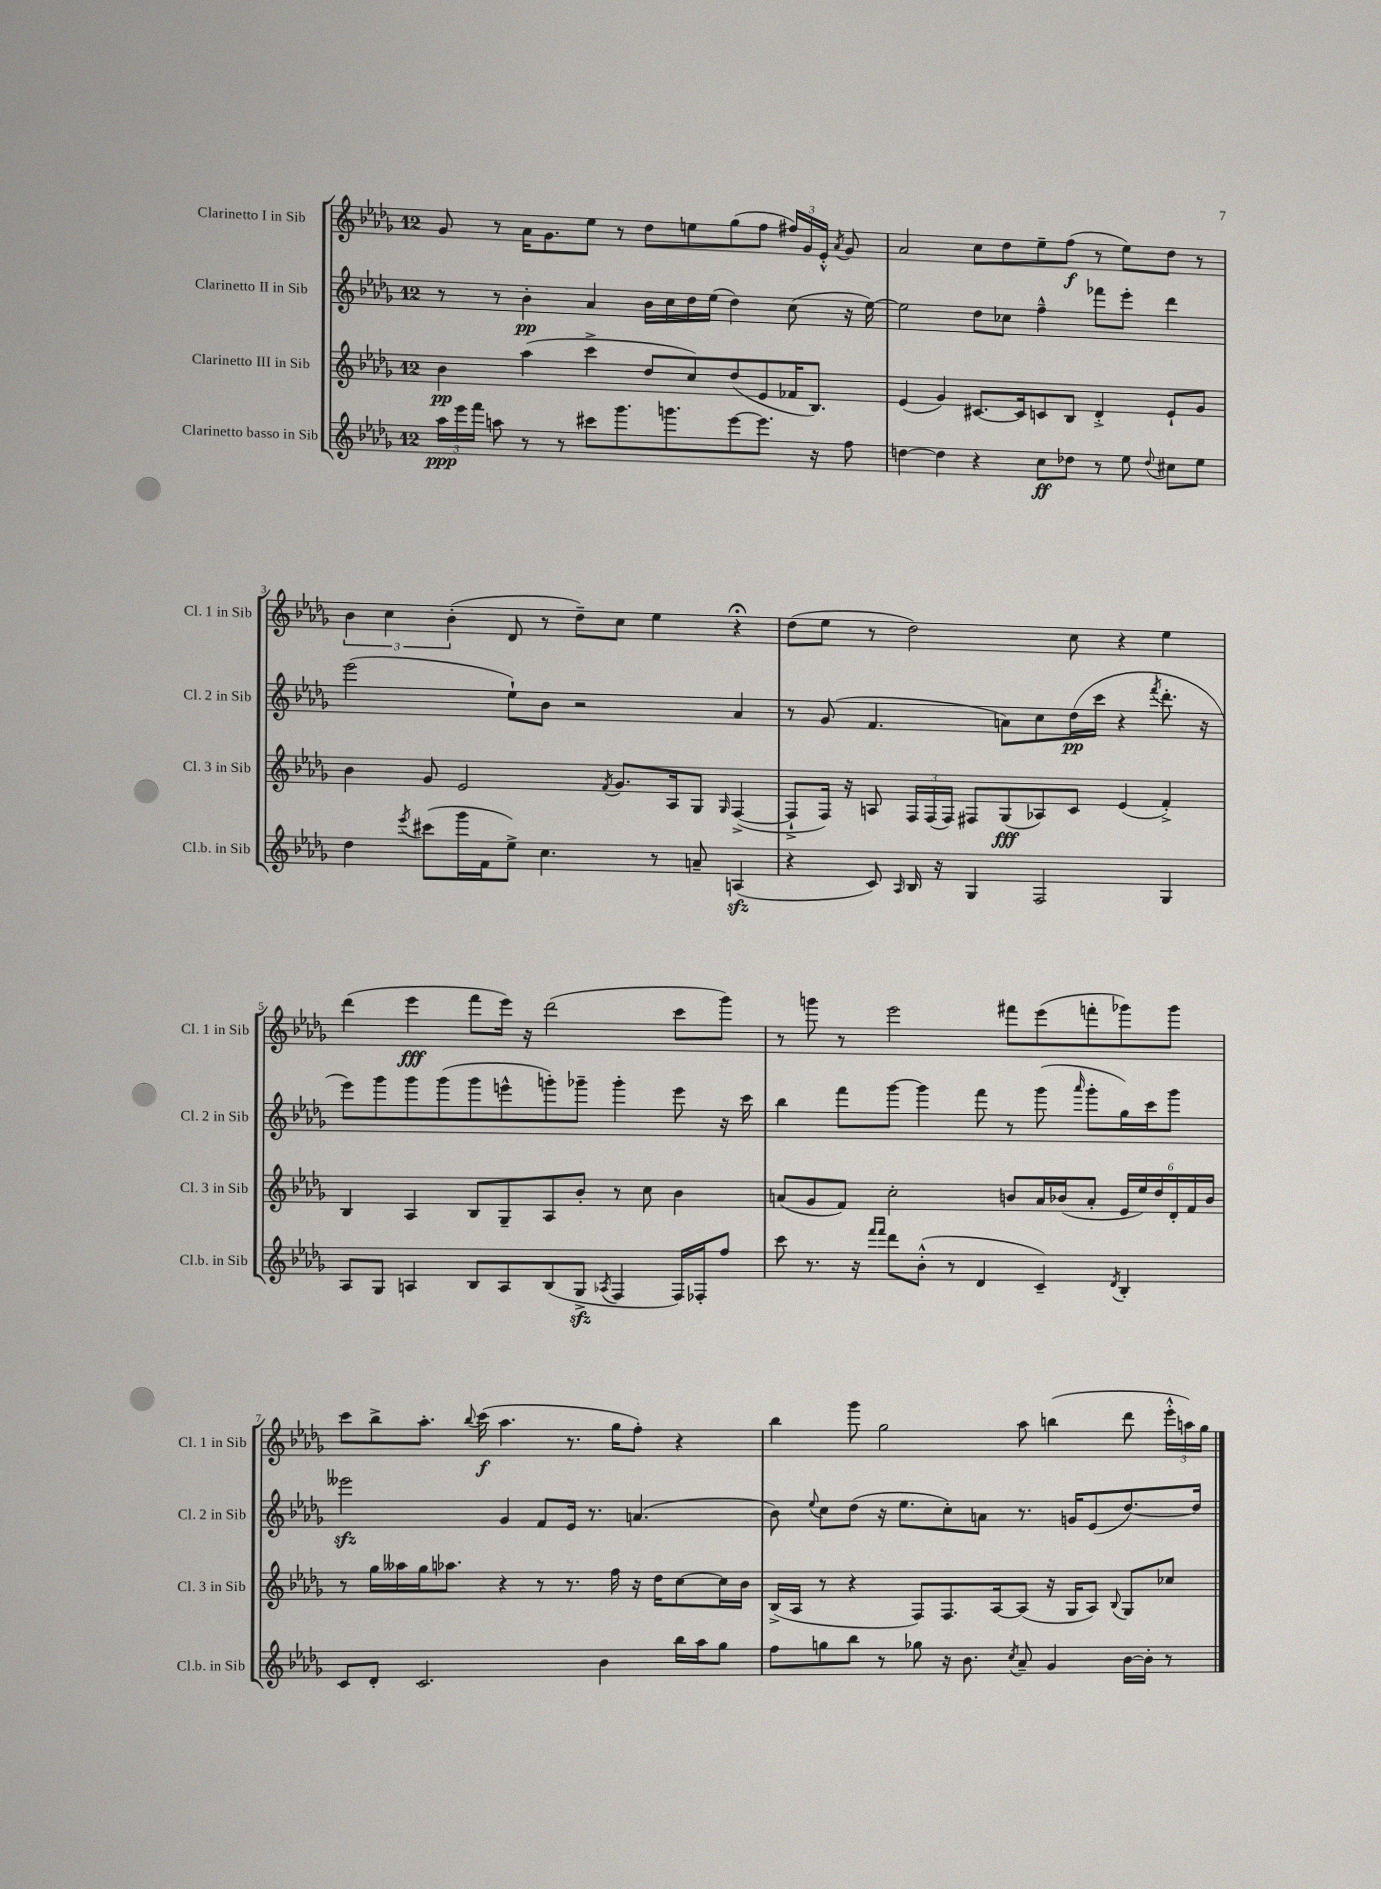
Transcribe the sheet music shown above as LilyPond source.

<<
\new StaffGroup <<
\new Staff = "s0" \with { instrumentName = "Clarinetto I in Sib" shortInstrumentName = "Cl. 1 in Sib" } {
    \clef treble \key des \major \once \override Staff.TimeSignature.style = #'single-digit \time 12/8
    \autoBeamOff ges'8 r8 aes'16[ ges'8. ees''8] r8 des''8[ e''8 ges''8( f''8] \tuplet 3/2 { fis''16[) ges'16 ees'16]-.-^ } \acciaccatura { aes'8 } ges'8 |
    aes'2 c''8[ des''8 ees''8-- f''8]\f( r8 ees''8[) des''8] r8 |
    \tuplet 3/2 { bes'4 c''4 bes'4-.( } des'8 r8 des''8[--) c''8] ees''4 r4\fermata |
    des''8[( ees''8] r8 des''2) c''8 r4 ees''4 |
    des'''4( ees'''4\fff f'''8[ ees'''16]) r16 des'''2( c'''8[ ges'''8]) |
    r8 g'''8 r8 ees'''2 fis'''8[ ees'''8( f'''8-. ges'''8) ges'''8] |
    c'''8[ bes''8-> aes''8.]-. \appoggiatura { bes''8 } c'''16\f( aes''4. r8. ges''16[ f''8]-.) r4 |
    bes''4 ges'''8 ges''2 aes''8 b''4( des'''8 \tuplet 3/2 { ees'''16[-.-^ a''16) ges''16] } \bar "|." |
}
\new Staff = "s1" \with { instrumentName = "Clarinetto II in Sib" shortInstrumentName = "Cl. 2 in Sib" } {
    \clef treble \key des \major \once \override Staff.TimeSignature.style = #'single-digit \time 12/8
    \autoBeamOff r8 r8 bes'4-.\pp aes'4 bes'16[ c''16 des''16 ees''16]( des''4) c''8( r16 ees''16~) |
    ees''2 des''8[ ces''8] f''4---^ fes'''8[ ees'''8]-. des'''4 |
    ees'''2( ees''8[-!) bes'8] r2 aes'4 |
    r8 ges'8( f'4. a'8[) c''8 des''16\pp( c'''16] r4 \acciaccatura { f'''8 } des'''8.-. r16 |
    ees'''8[) ges'''8 ges'''8 ges'''8( ges'''8 e'''8-^ g'''8-.) ges'''8]-- ges'''4-. e'''8 r16 c'''16 |
    bes''4 f'''8[ ges'''8]~ ges'''4 f'''8 r8 ges'''8( \grace { aes'''16 } ges'''8[-. ges''16) c'''16 ges'''8] |
    eeses'''2\sfz ges'4 f'8[ ees'16] r8. a'4.( |
    bes'8) \appoggiatura { ees''8 } c''8[ des''8]( r16 ees''8.[ c''8-.) a'8] r8. g'16[ ees'8( des''8.~) des''16] \bar "|." |
}
\new Staff = "s2" \with { instrumentName = "Clarinetto III in Sib" shortInstrumentName = "Cl. 3 in Sib" } {
    \clef treble \key des \major \once \override Staff.TimeSignature.style = #'single-digit \time 12/8
    \autoBeamOff bes'4\pp aes''4( c'''4-> des''8[ c''8) des''8( ees'8 fes'16 bes8.]) |
    ees'4( ges'4) cis'8.[~ cis'16 c'8 bes8] des'4-.-> ees'8[-! ges'8] |
    bes'4 ges'8 ees'2 \acciaccatura { f'8 } ges'8.[ aes16 ges8] \grace { ges16 } f4~->( |
    f8[-!-> f16]) r16 a8 \tuplet 3/2 { f16[ f16( f16]) } fis8[ ges8\fff( aes8) c'8] ees'4( f'4-.->) |
    bes4 aes4 bes8[ ges8-- aes8 bes'8]-. r8 c''8 bes'4 |
    a'8[( ges'8 f'8]) c''2-. b'8[ a'16 bes'16( a'8]-. \tuplet 6/4 { ees'16[ ees''16) des''16 des'16-. f'16 bes'16] } |
    r8 ges''16[ aeses''16 ges''16 aes''8.] r4 r8 r8. f''16 r16 des''16[ c''8~ c''16 bes'16] |
    bes16[->( aes16] r8 r4 f8[) f8. aes16~ aes8]( r16 ges16[ aes8]) \appoggiatura { bes8 } ges8[ ces''8] \bar "|." |
}
\new Staff = "s3" \with { instrumentName = "Clarinetto basso in Sib" shortInstrumentName = "Cl.b. in Sib" } {
    \clef treble \key des \major \once \override Staff.TimeSignature.style = #'single-digit \time 12/8
    \autoBeamOff \tuplet 3/2 { aes''16[\ppp ees'''16 f'''16] } a''8 r8 r8 cis'''8[ ges'''8. g'''8. ees'''8~ ees'''8.] r16 f''8 |
    d''4~ d''4 r4 c''8[\ff des''8] r8 ees''8 \appoggiatura { des''8 } cis''8[ ees''8] |
    des''4 \acciaccatura { ees'''8 } cis'''8[( ges'''16 f'16 ees''8]->) c''4. r8 a'8-- a4\sfz( |
    r4 c'8) \grace { aes16 } bes16 r16 ges4 f2 ges4 |
    aes8[ ges8] a4 bes8[ a8 bes8( ges8]->\sfz \acciaccatura { aes8 } f4 f16[) fes16-. f''8] |
    c'''8 r8. r16 \grace { f'''16[ f'''16] } des'''8[ bes'8]-.-^( r8 des'4 c'4--) \acciaccatura { des'8 } bes4-. |
    c'8[ des'8]-. c'2. bes'4 bes''16[ aes''16 ges''8] |
    f''8[ g''8 bes''8] r8 ges''8 r16 bes'8. \acciaccatura { c''8 } aes'8-- ges'4 bes'16[~ bes'16]-. r8 \bar "|." |
}
>>
>>
